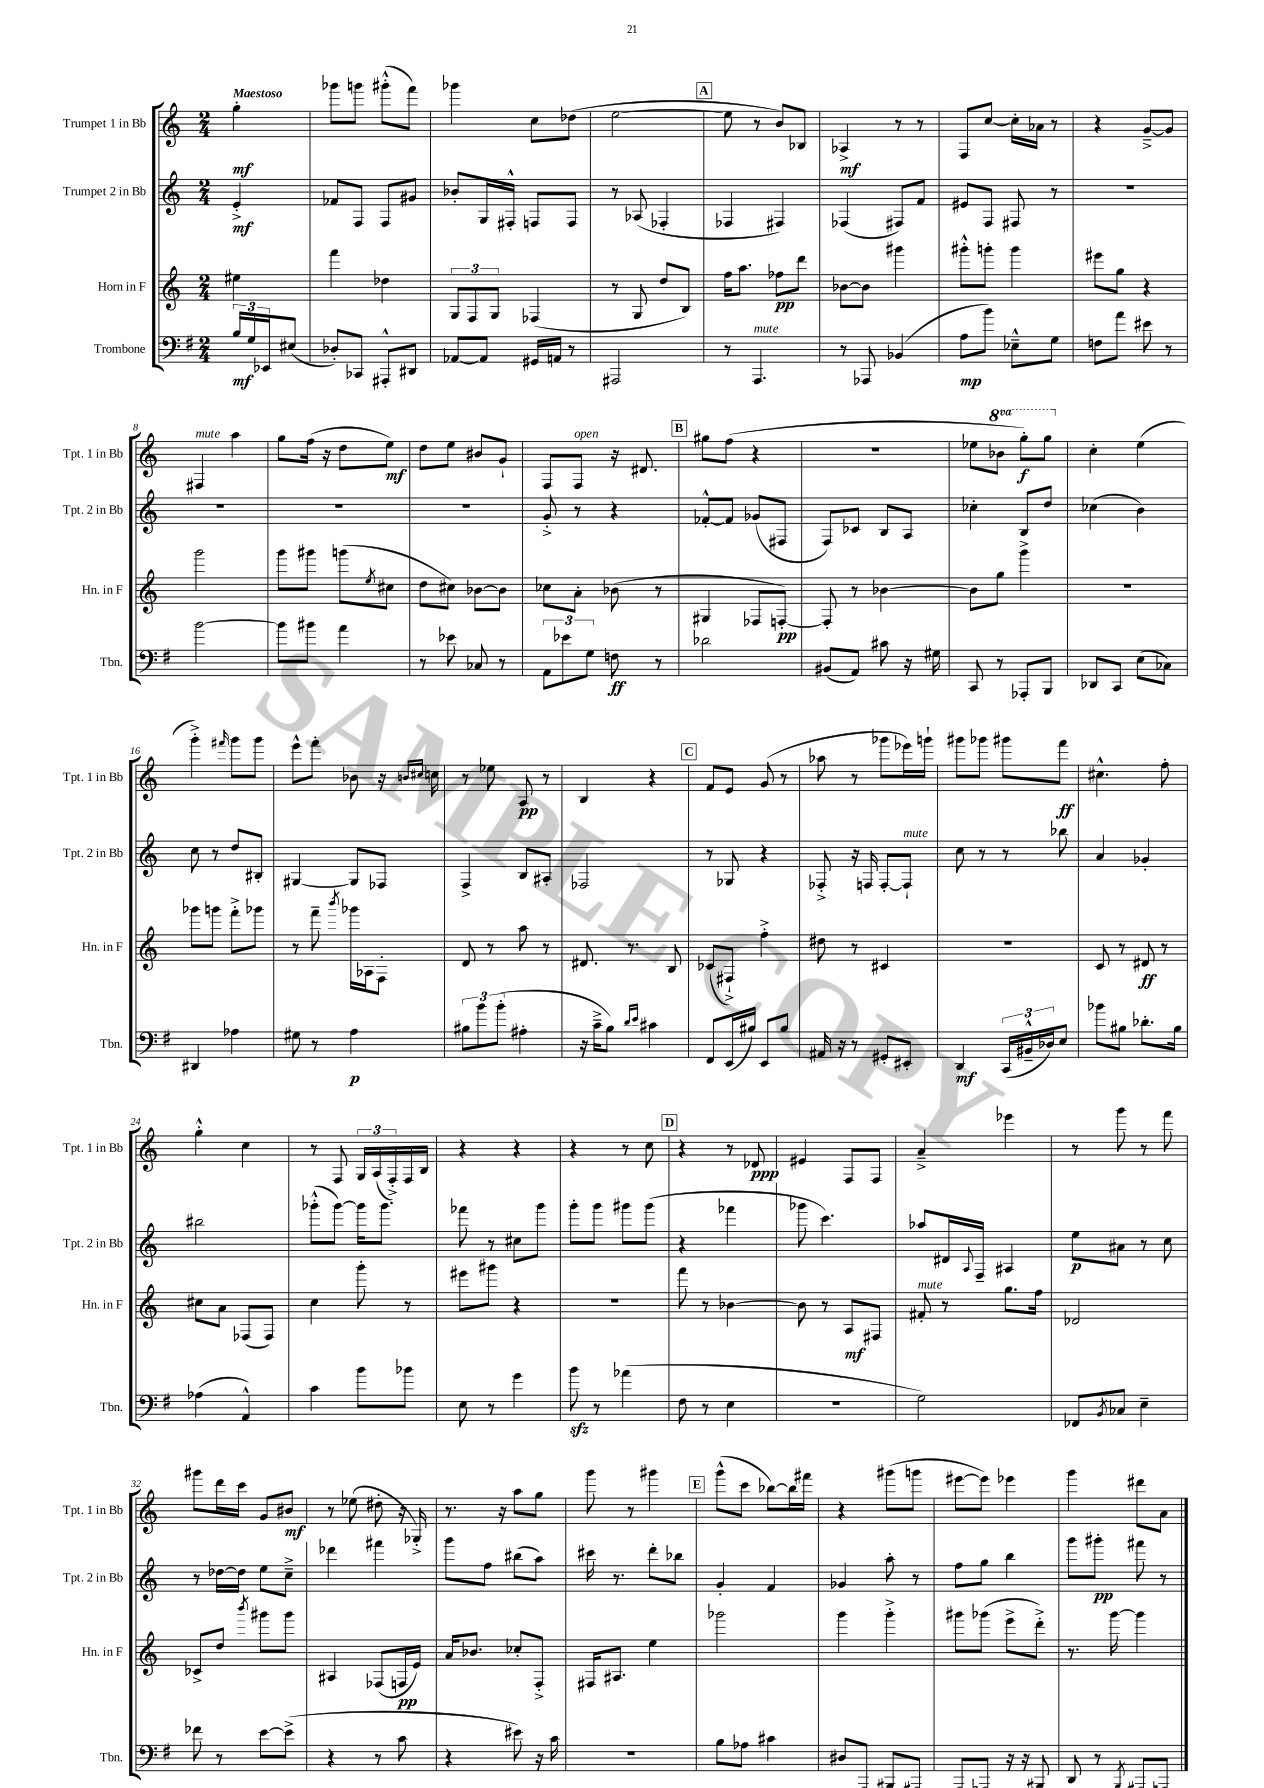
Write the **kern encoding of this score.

**kern	**kern	**kern	**kern
*staff4	*staff3	*staff2	*staff1
*clefF4	*clefG2	*clefG2	*clefG2
*k[f#]	*k[]	*k[]	*k[]
*M2/4	*M2/4	*M2/4	*M2/4
24B	4ee#	4e'^	4gg'
24G	.	.	.
24EE-	.	.	.
(8E#	.	.	.
=	=	=	=
8D-')	4fff	8f-	8ggg-
8CC-	.	8F	8ggg
8AAA#'^^	4dd-	8F	(8ggg#'^^
8DD#	.	8g#	8fff)
=	=	=	=
[8AA-	12G	8b-'	4ggg-
.	12F	.	.
8AA-]	.	16G	.
.	12G	.	.
.	.	16F#'^^	.
16GG#	(4F-	8F	8cc
16AA	.	.	.
8r	.	8F	(8dd-
=	=	=	=
2AAA#	8r	8r	[2ee
.	8G	(8A-	.
.	8dd	4F-'	.
.	8B)	.	.
=	=	=	=
8r	16ff	4F-	8ee]
.	8.aa	.	.
4.AAA	.	.	8r
.	8ff-	4F#)	8b)
.	8ddd	.	8B-
=	=	=	=
8r	[8b-	(4F-	4A-^
8AAA-	8b-]	.	.
(4BB-	4ggg#	8F#)	8r
.	.	8f	8r
=	=	=	=
8A	8ggg#'^^	8e#	8F
8b)	8ggg'	8F	[8cc
8E-~^^	4ggg	8F#	16cc']
.	.	.	16a-
8G	.	8r	8r
=	=	=	=
8F	8eee#	2r	4r
8a	8gg	.	.
8e#	4r	.	[8g~^
8r	.	.	8g]
=	=	=	=
[2b	2ggg	2r	4F#
.	.	.	4aa
=	=	=	=
8b]	8ggg	2r	8gg
8b#	8ggg#	.	(16ff
.	.	.	16r
4a	(8ggg	.	8dd
.	8qee	.	.
.	8cc#	.	8ee)
=	=	=	=
8r	8dd	2r	8dd
8e-	8cc#)	.	8ee
8C-	[8b-	.	8b#
8r	8b-]	.	8g`
=	=	=	=
12AA	8cc-	8g'^	8F
12e-	.	.	.
.	8a'	8r	8F
12G	.	.	.
8F	(8b-	4r	16r
.	.	.	8.d#
8r	8r	.	.
=	=	=	=
2d-	4G#	[8f-'^^	8gg#
.	.	8f-]	(8ff
.	8F-	(8g-	4r
.	[8F')	8F#	.
=	=	=	=
(8BB#	8F']	8F)	2r
8AA)	8r	8c-	.
8c#	[4b-	8B	.
16r	.	8A	.
16G#	.	.	.
=	=	=	=
8CC	8b-]	4cc-'	8ee-
8r	8gg	.	8bb-
8AAA-'	4ggg^	8B	8ggg')
8BBB	.	8dd	8ggg
=	=	=	=
8DD-	2r	(4cc-	4cc'
8CC	.	.	.
(8E	.	4b)	(4ee
8C-)	.	.	.
=	=	=	=
4DD#	8ggg-	8cc	4ggg'^)
.	8ggg	8r	.
.	.	.	16qqfff#
4A-	8fff'^	8dd	8ggg
.	8ggg-	8B#'	8ggg
=	=	=	=
8G#	8r	[4G#	8eee^^
8r	8fff~	.	8fff'
.	8qbbb	.	.
4A	16ggg-	8G#]	8b-
.	16A-	.	.
.	8F'	8F-	16r
.	.	.	16qqb
.	.	.	16qqcc#
.	.	.	16cc
=	=	=	=
12B#	8d	4F^	8r
12b	.	.	.
.	8r	.	8ee-
(12b'	.	.	.
4A#'	8aa	8B	8A
.	8r	8A#'	8r
=	=	=	=
16r	8.d#	2F-	4B
16c~^	.	.	.
8B)	.	.	.
.	8.r	.	.
16qqd	.	.	.
16qqe	.	.	.
4c#	.	.	4r
.	8B	.	.
=	=	=	=
8FF#	(8c-	8r	8f
(16EE	8F#`^)	8G-	8e
16B#)	.	.	.
8EE	4ff'^	4r	(8g
8B#	.	.	8r
=	=	=	=
16AA#	8dd#	8F-'^	8aa-
16r	.	.	.
8r	8r	16r	8r
.	.	16F	.
8GG#'	4c#	[8F'	8ggg-
8EE#'	.	8F`]	16eee-)
.	.	.	16ggg`
=	=	=	=
4DD	2r	8cc	8ggg#
.	.	8r	8ggg-
(24CC	.	8r	8ggg#
24BB#~^^	.	.	.
24D-)	.	.	.
8E	.	8bb-	8fff
=	=	=	=
8b-	8c	4a	4.cc#^^
8B#	8r	.	.
8.d-'	8d#	4g-'	.
.	8r	.	8ff'
16B#	.	.	.
=	=	=	=
(4A-	8cc#	2bb#	4gg'^^
.	8a	.	.
4AA^^)	(8F-	.	4cc
.	8F-)	.	.
=	=	=	=
4c	4cc	(8ggg-'^^	8r
.	.	[8ggg-)	8F
8b	8ggg'	16ggg-]	24G
.	.	.	(24A
.	.	8.ggg-	.
.	.	.	24F'^)
8b-	8r	.	16F
.	.	.	16B
=	=	=	=
8E	8eee#	8fff-	4r
8r	8ggg#	8r	.
4g	4r	8cc#	4r
.	.	8ggg	.
=	=	=	=
8b	2r	8ggg'	4r
8r	.	8ggg	.
(4a-	.	8ggg#	8r
.	.	(8ggg#	8cc
=	=	=	=
8F#	8fff	4r	4r
8r	8r	.	.
4E	[4b-	4fff-	8r
.	.	.	8d-
=	=	=	=
2r	8b-]	8ggg-	4e#
.	8r	4.ccc)	.
.	8A	.	8F
.	8F#	.	8F
=	=	=	=
2G)	8f#'	8aa-	4a~^
.	8r	16d#	.
.	.	8qqA	.
.	.	16F~	.
.	8.gg	4A#	4eee-
.	16ff	.	.
=	=	=	=
8FF-	2d-	8ee	8r
8qBB	.	.	.
8C-	.	8a#	8ggg
4E~	.	8r	8r
.	.	8cc	8fff
=	=	=	=
8f-	8c-^	8r	8ggg#
8r	8dd	[16dd-	16ddd
.	.	16dd-]	16ccc
.	8qbbb	.	.
[8e	8ggg#	8ee	8g
(8e^]	8ggg#	8cc~^	8b#
=	=	=	=
4r	4A#	4ddd-	8r
.	.	.	(8ee-
8r	(8F-	4fff#	8dd#'
8c	16F	.	16r
.	16e)	.	16G-'^)
=	=	=	=
4r	16a	8ggg	8.r
.	8.b-	.	.
.	.	8ff	.
.	.	.	16r
8e#)	8cc-'	(8bb#	8aa
16r	8F'^	8aa)	8gg
16c	.	.	.
=	=	=	=
2r	16F#	16ccc#	8ggg
.	8.A#	8.r	.
.	.	.	8r
.	4ee	8ddd'	4ggg#
.	.	8bb-	.
=	=	=	=
8B	2ggg-	4g'	(8ggg^^
8A-	.	.	8ccc
4c#	.	4f	[8bb-)
.	.	.	16bb-]
.	.	.	16fff#
=	=	=	=
8D#	4ggg	4g-	4r
8AAA	.	.	.
8BBB#	4ggg'^	8aa'	(8ggg#
8AAA#	.	8r	8ggg
=	=	=	=
8AAA	8ggg#	8ff	[8eee#
8AAA-	(8ggg-	8gg	8eee#])
16r	8eee^	4bb	4eee-
16r	.	.	.
8BBB#	8ddd'^)	.	.
=	=	=	=
8DD	8.r	8ggg	4ggg
8r	.	8ggg#'	.
.	[16ggg	.	.
8qBBB	.	.	.
8AAA#	4ggg]	8fff#	8ddd#
8AAA	.	8r	8a
==	==	==	==
*-	*-	*-	*-
